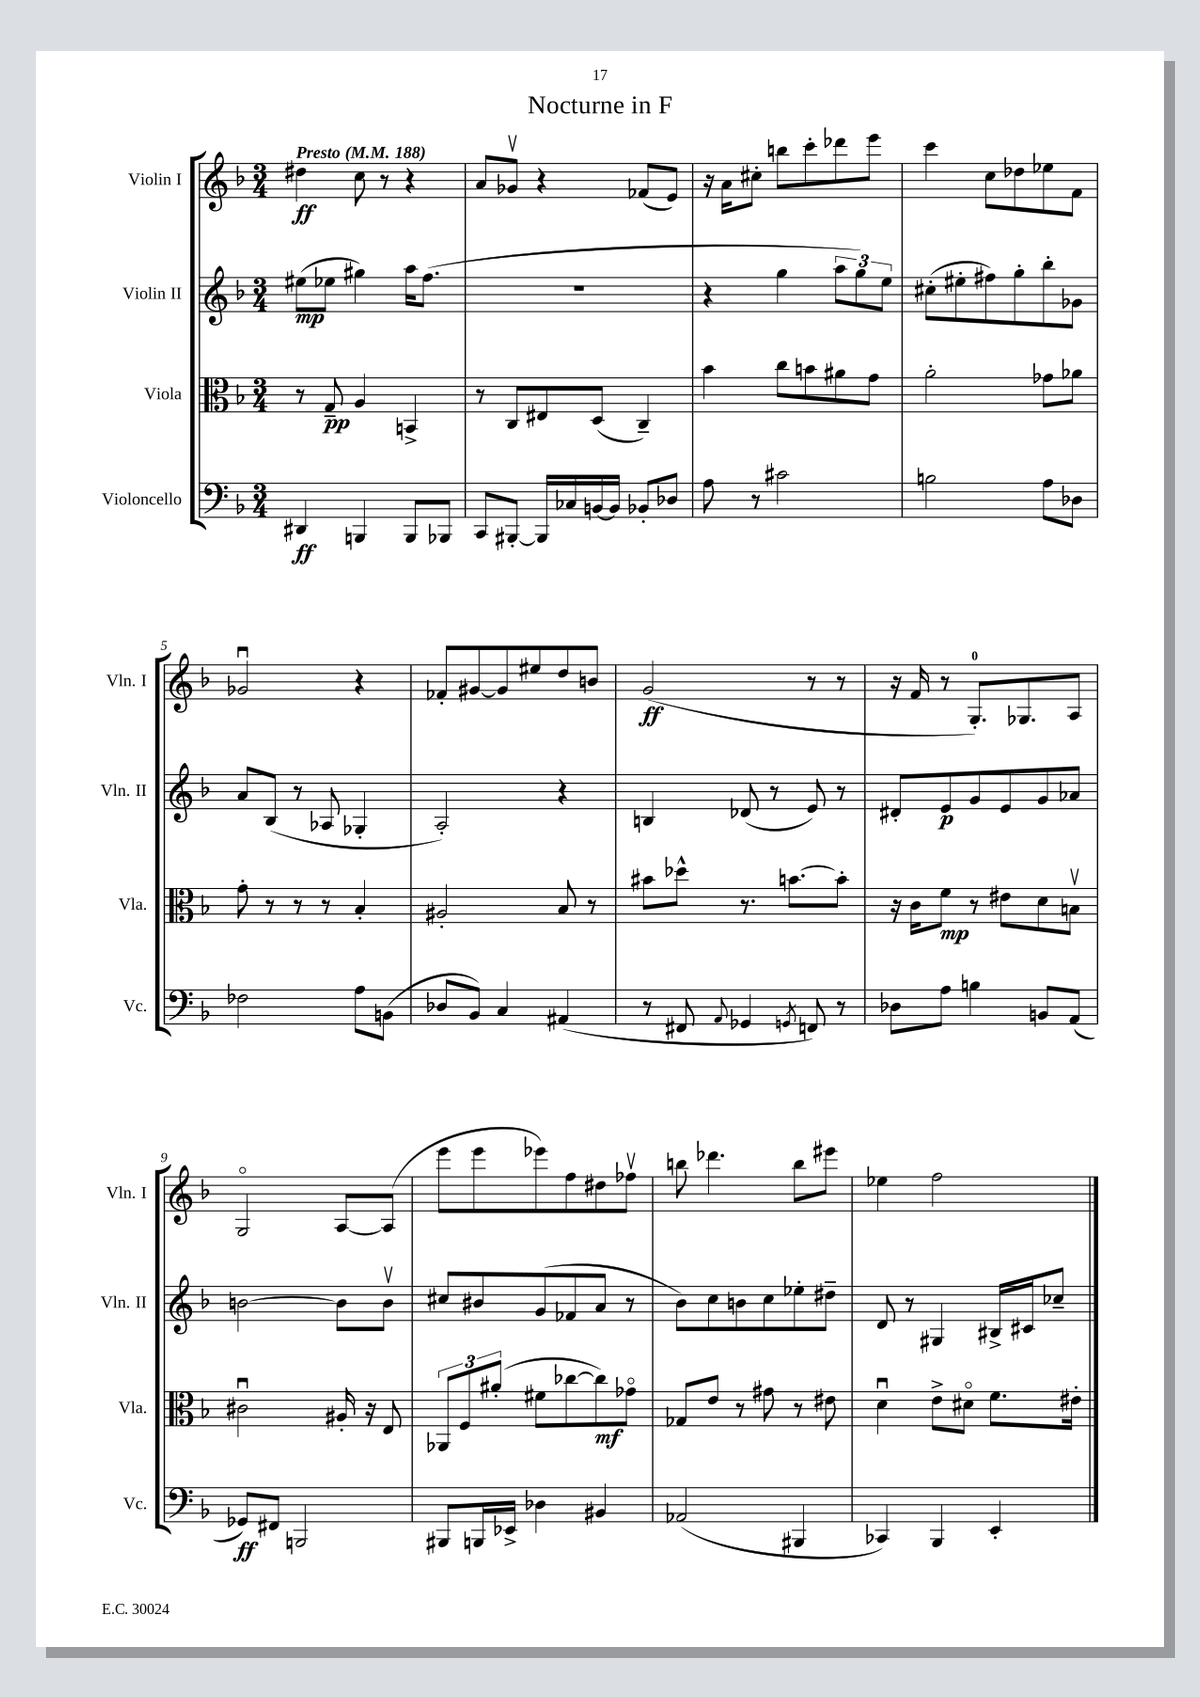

**kern	**dynam	**kern	**dynam	**kern	**dynam	**kern	**dynam
*part4	*part4	*part3	*part3	*part2	*part2	*part1	*part1
*staff4	*staff4	*staff3	*staff3	*staff2	*staff2	*staff1	*staff1
*I"Violoncello	*	*I"Viola	*	*I"Violin II	*	*I"Violin I	*
*I'Vc.	*	*I'Vla.	*	*I'Vln. II	*	*I'Vln. I	*
*clefF4	*	*clefC3	*	*clefG2	*	*clefG2	*
*k[b-]	*	*k[b-]	*	*k[b-]	*	*k[b-]	*
*M3/4	*	*M3/4	*	*M3/4	*	*M3/4	*
*MM188	*	*MM188	*	*MM188	*	*MM188	*
=1	=1	=1	=1	=1	=1	=1	=1
!	!	!	!	!	!	!LO:TX:a:B:t=Presto	!
4DD#X/	ff	8r	.	(8ee#X\L	mp	4dd#X\	ff
.	.	8G~/	pp	8ee-X\J	.	.	.
4BBBn/	.	4A/	.	4gg#X\)	.	8cc\	.
.	.	.	.	.	.	8r	.
8BBB/L	.	4BBn^/	.	16aa\KL	.	4r	.
.	.	.	.	(8.ff\J	.	.	.
8BBB-X/J	.	.	.	.	.	.	.
=2	=2	=2	=2	=2	=2	=2	=2
8CC/L	.	8r	.	2.r	.	8a/L	.
[8BBB#X'/J	.	8C/L	.	.	.	8g-Xv/J	.
16BBB#/LL]	.	8E#X/	.	.	.	4r	.
16C-X/	.	.	.	.	.	.	.
[16BBn/	.	(8D/J	.	.	.	.	.
16BB/JJ]	.	.	.	.	.	.	.
8BB-X'/L	.	4C~/)	.	.	.	(8f-X/L	.
8D-X/J	.	.	.	.	.	8e/J)	.
=3	=3	=3	=3	=3	=3	=3	=3
8A\	.	4b-\	.	4r	.	16r	.
.	.	.	.	.	.	16a\KL	.
8r	.	.	.	.	.	8cc#X'\J	.
2c#X\	.	8cc\L	.	4gg\	.	8bbn\L	.
.	.	8bn\	.	.	.	8ccc'\	.
.	.	8a#X\	.	12aa\L	.	8ddd-X\	.
.	.	.	.	12gg\)	.	.	.
.	.	8g\J	.	.	.	8eee\J	.
.	.	.	.	12ee\J	.	.	.
=4	=4	=4	=4	=4	=4	=4	=4
2Bn\	.	2a'\	.	(8cc#X'\L	.	4ccc\	.
.	.	.	.	8ee#X'\	.	.	.
.	.	.	.	8ff#X\)	.	8cc\L	.
.	.	.	.	8gg'\	.	8dd-X\	.
8A\L	.	8g-X\L	.	8bb-'\	.	8ee-X\	.
8D-X\J	.	8a-X\J	.	8g-X\J	.	8f\J	.
!!LO:LB:g=z
=5	=5	=5	=5	=5	=5	=5	=5
2F-X\	.	8g'\	.	8a/L	.	2g-Xu/	.
.	.	8r	.	(8B-/J	.	.	.
.	.	8r	.	8r	.	.	.
.	.	8r	.	8A-X/	.	.	.
8A\L	.	4B-'/	.	4G-X'/	.	4r	.
(8BBn\J	.	.	.	.	.	.	.
=6	=6	=6	=6	=6	=6	=6	=6
8D-X/L	.	2A#X'/	.	2A'/)	.	8f-X'/L	.
8BB-/J)	.	.	.	.	.	[8g#X/	.
4C/	.	.	.	.	.	8g#/]	.
.	.	.	.	.	.	8ee#X/	.
(4AA#X/	.	8B-/	.	4r	.	8dd/	.
.	.	8r	.	.	.	8bn/J	.
=7	=7	=7	=7	=7	=7	=7	=7
8r	.	8b#X\L	.	4Bn/	.	(2g/	ff
8FF#X/	.	8dd-X^^\J	.	.	.	.	.
8qqAA/	.	.	.	.	.	.	.
4GG-X/	.	8.r	.	(8d-X/	.	.	.
.	.	.	.	8r	.	.	.
.	.	[8.bn\L	.	.	.	.	.
8qGGn/	.	.	.	.	.	.	.
8FFn/)	.	.	.	8e/)	.	8r	.
8r	.	8b'\J]	.	8r	.	8r	.
=8	=8	=8	=8	=8	=8	=8	=8
8D-X\L	.	16r	.	8d#X'/L	.	16r	.
.	.	16c\KL	.	.	.	16f/	.
8A\J	.	8f\J	mp	8e/	p	8r	.
4Bn\	.	8r	.	8g/	.	8.G'/L)	.
.	.	8e#X\L	.	8e/	.	.	.
.	.	.	.	.	.	8.G-X/	.
8BBn/L	.	8d\	.	8g/	.	.	.
(8AA/J	.	8Bnv\J	.	8a-X/J	.	8A/J	.
!!LO:LB:g=z
=9	=9	=9	=9	=9	=9	=9	=9
8GG-X/L)	ff	2c#Xu\	.	[2bn\	.	2G/	.
8FF#X/J	.	.	.	.	.	.	.
2BBBn/	.	.	.	.	.	.	.
.	.	16A#X'/	.	8b\L]	.	[8A/L	.
.	.	16r	.	.	.	.	.
.	.	8E/	.	8bv\J	.	(8A/J]	.
=10	=10	=10	=10	=10	=10	=10	=10
8BBB#X/L	.	12AA-X/L	.	8cc#X/L	.	8eee\L	.
.	.	12F/	.	.	.	.	.
16BBBn/L	.	.	.	8b#X/	.	8eee\	.
.	.	(12a#X'/J	.	.	.	.	.
16EE-X^/JJ	.	.	.	.	.	.	.
4D-X\	.	8f#X\L	.	(8g/	.	8eee-X\)	.
.	.	[8cc-X\	.	8f-X/	.	8ff\	.
4BB#X/	.	8cc-\])	mf	8a/J	.	8dd#X\	.
.	.	8g-X\J	.	8r	.	8ff-Xv\J	.
=11	=11	=11	=11	=11	=11	=11	=11
(2AA-X/	.	8G-X/L	.	8b-\L)	.	8bbn\	.
.	.	8e/J	.	8cc\	.	4.ddd-X\	.
.	.	8r	.	8bn\	.	.	.
.	.	8g#X\	.	8cc\	.	.	.
4BBB#X/	.	8r	.	8ee-X'\	.	8bb\L	.
.	.	8e#X\	.	8dd#X~\J	.	8eee#X\J	.
=12	=12	=12	=12	=12	=12	=12	=12
4CC-X/)	.	4du\	.	8d/	.	4ee-X\	.
.	.	.	.	8r	.	.	.
4BBB-/	.	8e^\L	.	4G#X/	.	2ff\	.
.	.	8d#X\J	.	.	.	.	.
4EE'/	.	8.f\L	.	16B#X^/LL	.	.	.
.	.	.	.	16c#X/J	.	.	.
.	.	.	.	8cc-X~/J	.	.	.
.	.	16e#X'\Jk	.	.	.	.	.
==	==	==	==	==	==	==	==
*-	*-	*-	*-	*-	*-	*-	*-
